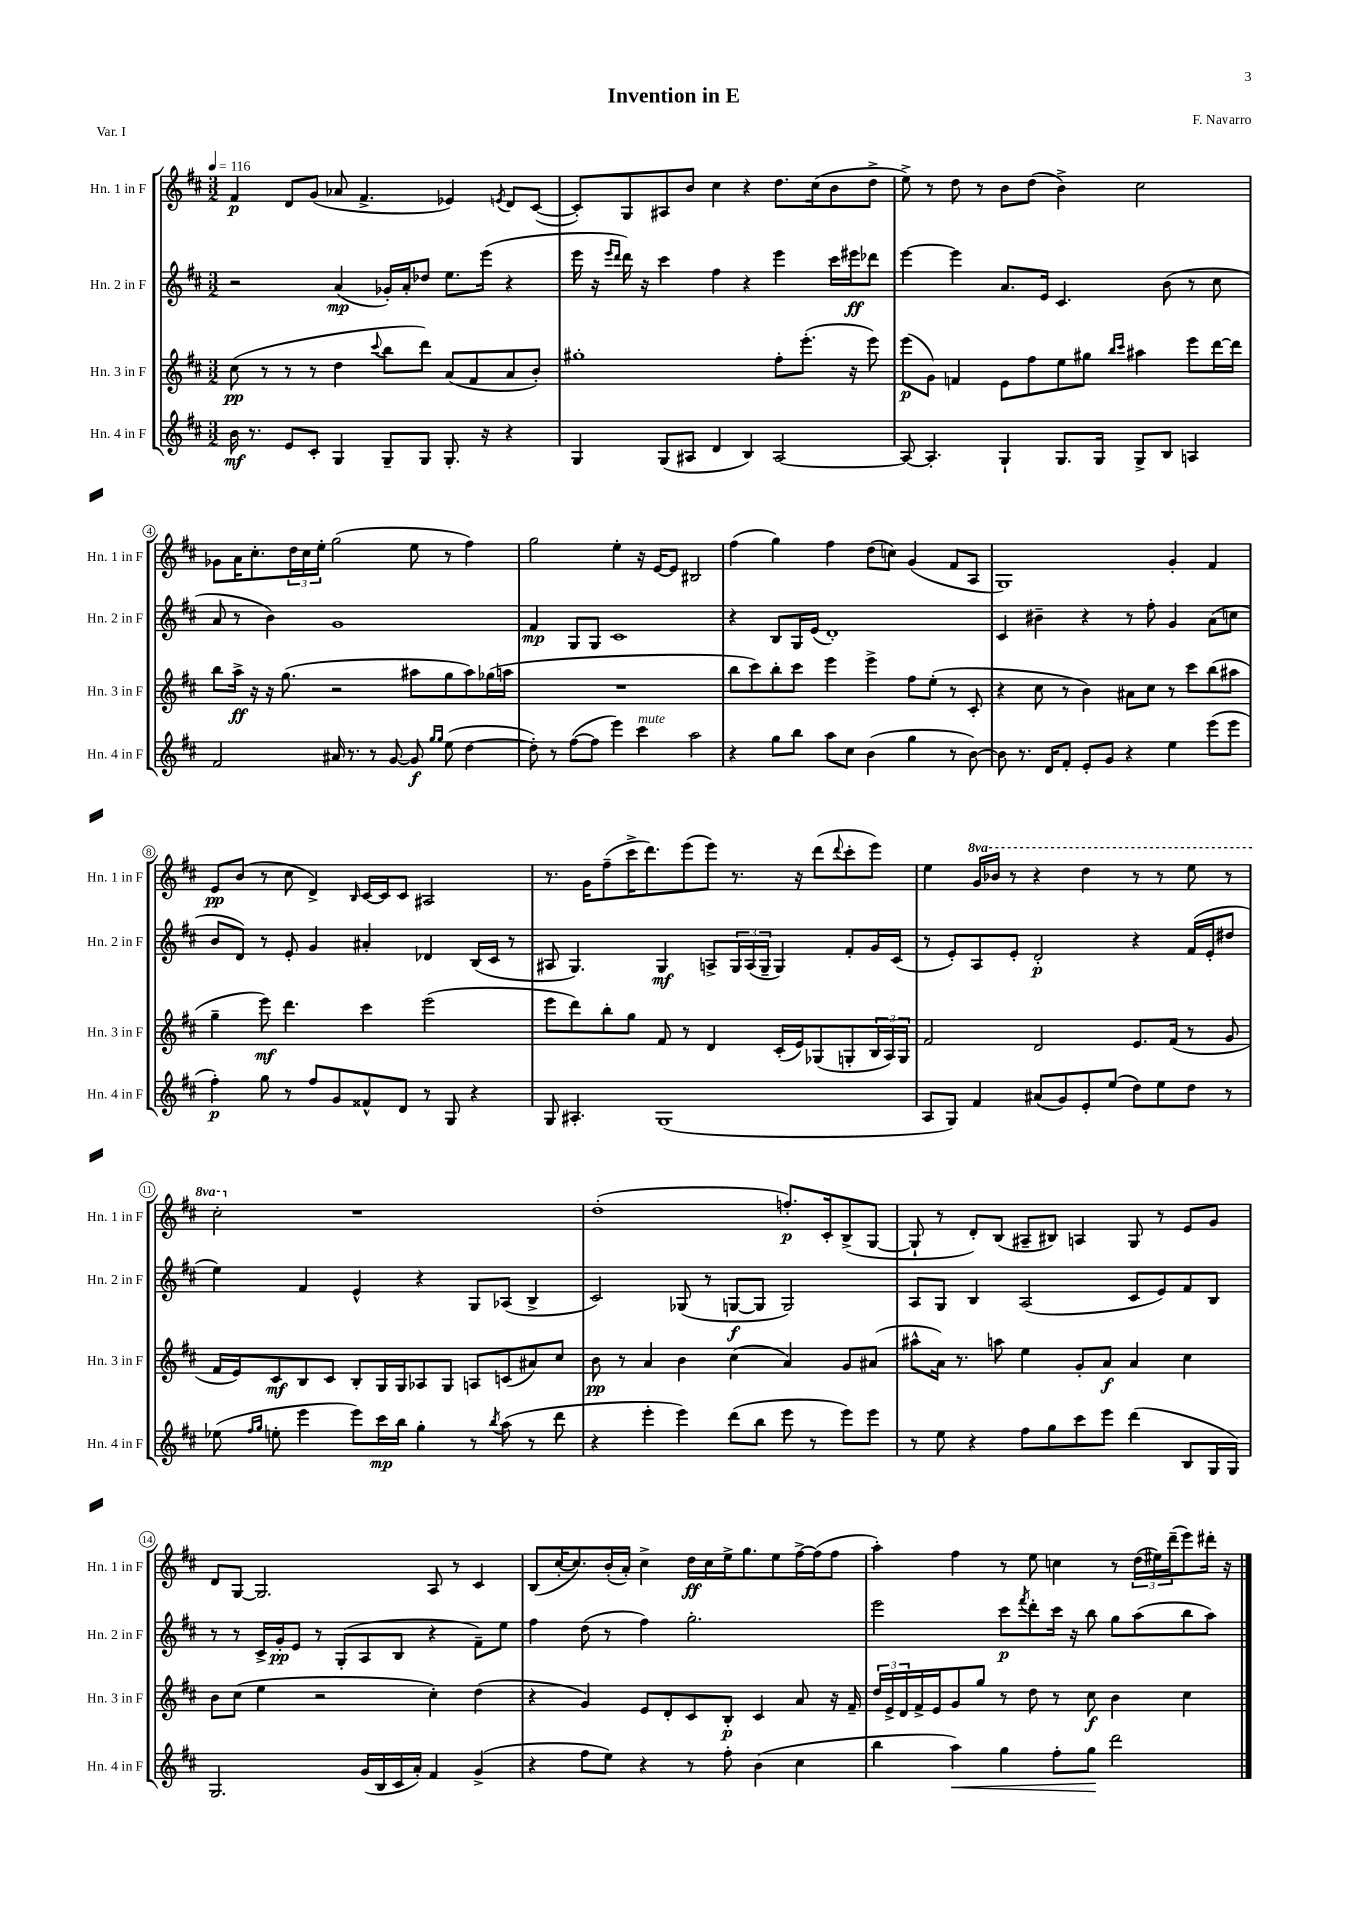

**kern	**kern	**kern	**kern
*staff4	*staff3	*staff2	*staff1
*clefG2	*clefG2	*clefG2	*clefG2
*k[f#c#]	*k[f#c#]	*k[f#c#]	*k[f#c#]
*M3/2	*M3/2	*M3/2	*M3/2
*MM116	*MM116	*MM116	*MM116
16b	(8cc#	2r	4f#
8.r	.	.	.
.	8r	.	.
8e	8r	.	8d
8c#'	8r	.	(8g
4G	4dd	(4a	8a-
.	.	.	4.f#^
.	8qqccc#	.	.
8G~	8bb	16g-')	.
.	.	16a'	.
8G	8ddd)	8dd-	.
8.G'	(8a	8.ee	4e-)
.	8f#	.	.
16r	.	(16eee	.
.	.	.	8qe
4r	8a	4r	8d
.	8b')	.	([8c#
=	=	=	=
4G	1gg#'	16eee	8c#'])
.	.	16r	.
.	.	16qqeee	.
.	.	16qqddd	.
.	.	16ddd)	8G
.	.	16r	.
(8G	.	4ccc#	8A#
8A#	.	.	8b
4d	.	4ff#	4cc#
4B)	.	4r	4r
[2A#	8ff#'	4eee	8.dd
.	(8.eee'	.	.
.	.	.	(16cc#
.	.	16ccc#	8b
.	16r	16eee#	.
.	8eee)	8ddd-	8dd^
=	=	=	=
8A#_	(8eee	[4eee	8ee^)
4.A#']	8g)	.	8r
.	4f	4eee]	8dd
.	.	.	8r
4G`	8e	8.a	8b
.	8ff#	.	(8dd
.	.	16e	.
8.G	8ee	4.c#	4b^)
.	8gg#	.	.
16G	.	.	.
.	16qqbb	.	.
.	16qqccc#	.	.
8G^	4aa#	.	2cc#
8B	.	(8b	.
4A	8eee	8r	.
.	[16ddd	8cc#	.
.	16ddd]	.	.
=	=	=	=
2f#	8bb	8a	8g-
.	16aa^	8r	16a
.	16r	.	8.cc#'
.	16r	4b)	.
.	(8.gg	.	.
.	.	.	24dd
.	.	.	24cc#
.	.	.	24ee'
16a#	2r	1g	(2gg
8.r	.	.	.
8r	.	.	.
[8g	.	.	.
8g]	8aa#	.	8ee
16qqgg	.	.	.
16qqgg	.	.	.
(8ee	8gg	.	8r
[4dd	8aa#)	.	4ff#)
.	(16gg-	.	.
.	16aa	.	.
=	=	=	=
8dd'])	1.r	4f#	2gg
8r	.	.	.
([8ff#	.	8G	.
8ff#]	.	8G	.
4eee)	.	1c#	4ee'
4ccc#	.	.	16r
.	.	.	[16e
.	.	.	8e]
2aa	.	.	2B#
=	=	=	=
4r	8bb	4r	(4ff#
.	8ccc#)	.	.
8gg	8bb'	8B	4gg)
8bb	8ccc#	16G	.
.	.	(16e	.
8aa	4eee	1d')	4ff#
8cc#	.	.	.
(4b	4eee^	.	(8dd
.	.	.	8cc)
4gg	8ff#	.	(4g
.	(8ee'	.	.
8r	8r	.	8f#
[8b)	8c#'	.	8A
=	=	=	=
8b]	4r	4c#	1G)
8.r	.	.	.
.	8cc#	4b#~	.
16d	.	.	.
8f#'	8r	.	.
8e'	4b)	4r	.
8g	.	.	.
4r	8a#	8r	.
.	8cc#	8ff#'	.
4ee	8r	4g	4g'
.	8ccc#	.	.
(8eee	(8bb	(8a	4f#
8eee	8aa#	8cc	.
=	=	=	=
4ff#')	4gg~	8b	8e
.	.	8d)	(8b
8gg	8eee)	8r	8r
8r	4.ddd	8e'	8cc#
8ff#	.	4g	4d^)
8g	.	.	.
.	.	.	16qqB
8f##^^	4ccc#	4a#'	[16c#
.	.	.	16c#]
8d	.	.	8c#
8r	(2eee	4d-	2A#
8G	.	.	.
4r	.	(16B	.
.	.	16c#	.
.	.	8r	.
=	=	=	=
8G	8eee	8A#	8.r
4.A#'	8ddd)	4.G)	.
.	.	.	16g
.	8bb'	.	(8ff#~
.	8gg	.	16ccc#^
.	.	.	8.ddd)
(1G	8f#	4G	.
.	8r	.	(8eee
.	4d	8A^	8eee)
.	.	24G	8.r
.	.	(24A	.
.	.	24G~	.
.	(16c#'	4G)	.
.	16e)	.	16r
.	(8G-	.	(8ddd
.	.	.	8qqddd
.	8G'	8f#'	8ccc#'
.	24B	16g	8eee)
.	24A)	.	.
.	.	(16c#	.
.	24G	.	.
=	=	=	=
8A	2f#	8r	4ee
8G)	.	8e')	.
4f#	.	8A	16gg
.	.	.	16bb-
.	.	8e'	8r
(8a#	2d	2d'	4r
8g)	.	.	.
8e'	.	.	4ddd
(8ee	.	.	.
8dd)	8.e	4r	8r
8ee	.	.	8r
.	(16f#	.	.
8dd	8r	(16f#	8eee
.	.	16e'	.
8r	8g	8dd#	8r
=	=	=	=
(8ee-	16f#	4ee)	2ccc#'
.	16e)	.	.
16qqff#	.	.	.
16qqgg	.	.	.
8ee'	8c#	.	.
4eee	8B	4f#	.
.	8c#	.	.
8eee)	8B'	4e^^	1r
16ccc#	16G	.	.
16bb	16G	.	.
4gg'	8A-	4r	.
.	8G	.	.
8r	8A	8G	.
8qbb	.	.	.
(8aa	(8c	(8A-	.
8r	8a#)	4B^	.
8ddd	8cc#	.	.
=	=	=	=
4r	8b	2c#)	(1dd'
.	8r	.	.
4eee'	4a	.	.
4eee)	4b	(8G-	.
.	.	8r	.
(8ddd	(4cc#	[8G	.
8bb	.	8G]	.
8eee	4a)	2G)	8.ff')
8r	.	.	.
.	.	.	16c#'
8eee)	8g	.	(8B^
8eee	(8a#	.	[8G
=	=	=	=
8r	8aa#^^	8A	8G`]
8ee	16a)	8G	8r
.	8.r	.	.
4r	.	4B	8d')
.	8aa	.	(8B
8ff#	4ee	(2A	8A#~
8gg	.	.	8B#)
8ccc#	8g'	.	4A
8eee	8a	.	.
(4ddd	4a	8c#	8G
.	.	8e)	8r
8B	4cc#	8f#	8e
16G	.	8B	8g
16G)	.	.	.
=	=	=	=
2.G	8b	8r	8d
.	(8cc#	8r	[8G
.	4ee	16c#^	2.G]
.	.	16g'	.
.	.	8e	.
.	2r	8r	.
.	.	(8G'	.
(16g	.	8A	.
16B	.	.	.
16c#	.	8B	.
16a')	.	.	.
4f#	4cc#')	4r	8A
.	.	.	8r
(4g^	(4dd	8f#~)	4c#
.	.	8ee	.
=	=	=	=
4r	4r	4ff#	(8B
.	.	.	[16cc#'
.	.	.	8.cc#])
8ff#	4g)	(8dd	.
8ee)	.	8r	(16b'
.	.	.	16a')
4r	8e	4ff#)	4cc#^
.	8d'	.	.
8r	8c#	2.gg'	16dd
.	.	.	16cc#
8ff#'	8B'	.	16ee^
.	.	.	8.gg
(4b	4c#	.	.
.	.	.	8ee
4cc#	8a	.	[16ff#^
.	.	.	(16ff#]
.	16r	.	8ff#
.	16f#~	.	.
=	=	=	=
4bb	24dd	2eee	4aa')
.	24e^	.	.
.	24d	.	.
.	16f#^	.	.
.	16e	.	.
4aa)	8g	.	4ff#
.	8gg	.	.
4gg	8r	8ccc#	8r
.	.	8qfff#	.
.	8dd	8ddd'	8ee
8ff#'	8r	16ccc#	4cc
.	.	16r	.
8gg	8cc#	8bb	.
2ddd	4b	8gg	8r
.	.	(8aa	(24dd
.	.	.	24ee#)
.	.	.	(24ddd~
.	4cc#	8bb	8eee)
.	.	8aa)	16ddd#'
.	.	.	16r
==	==	==	==
*-	*-	*-	*-
